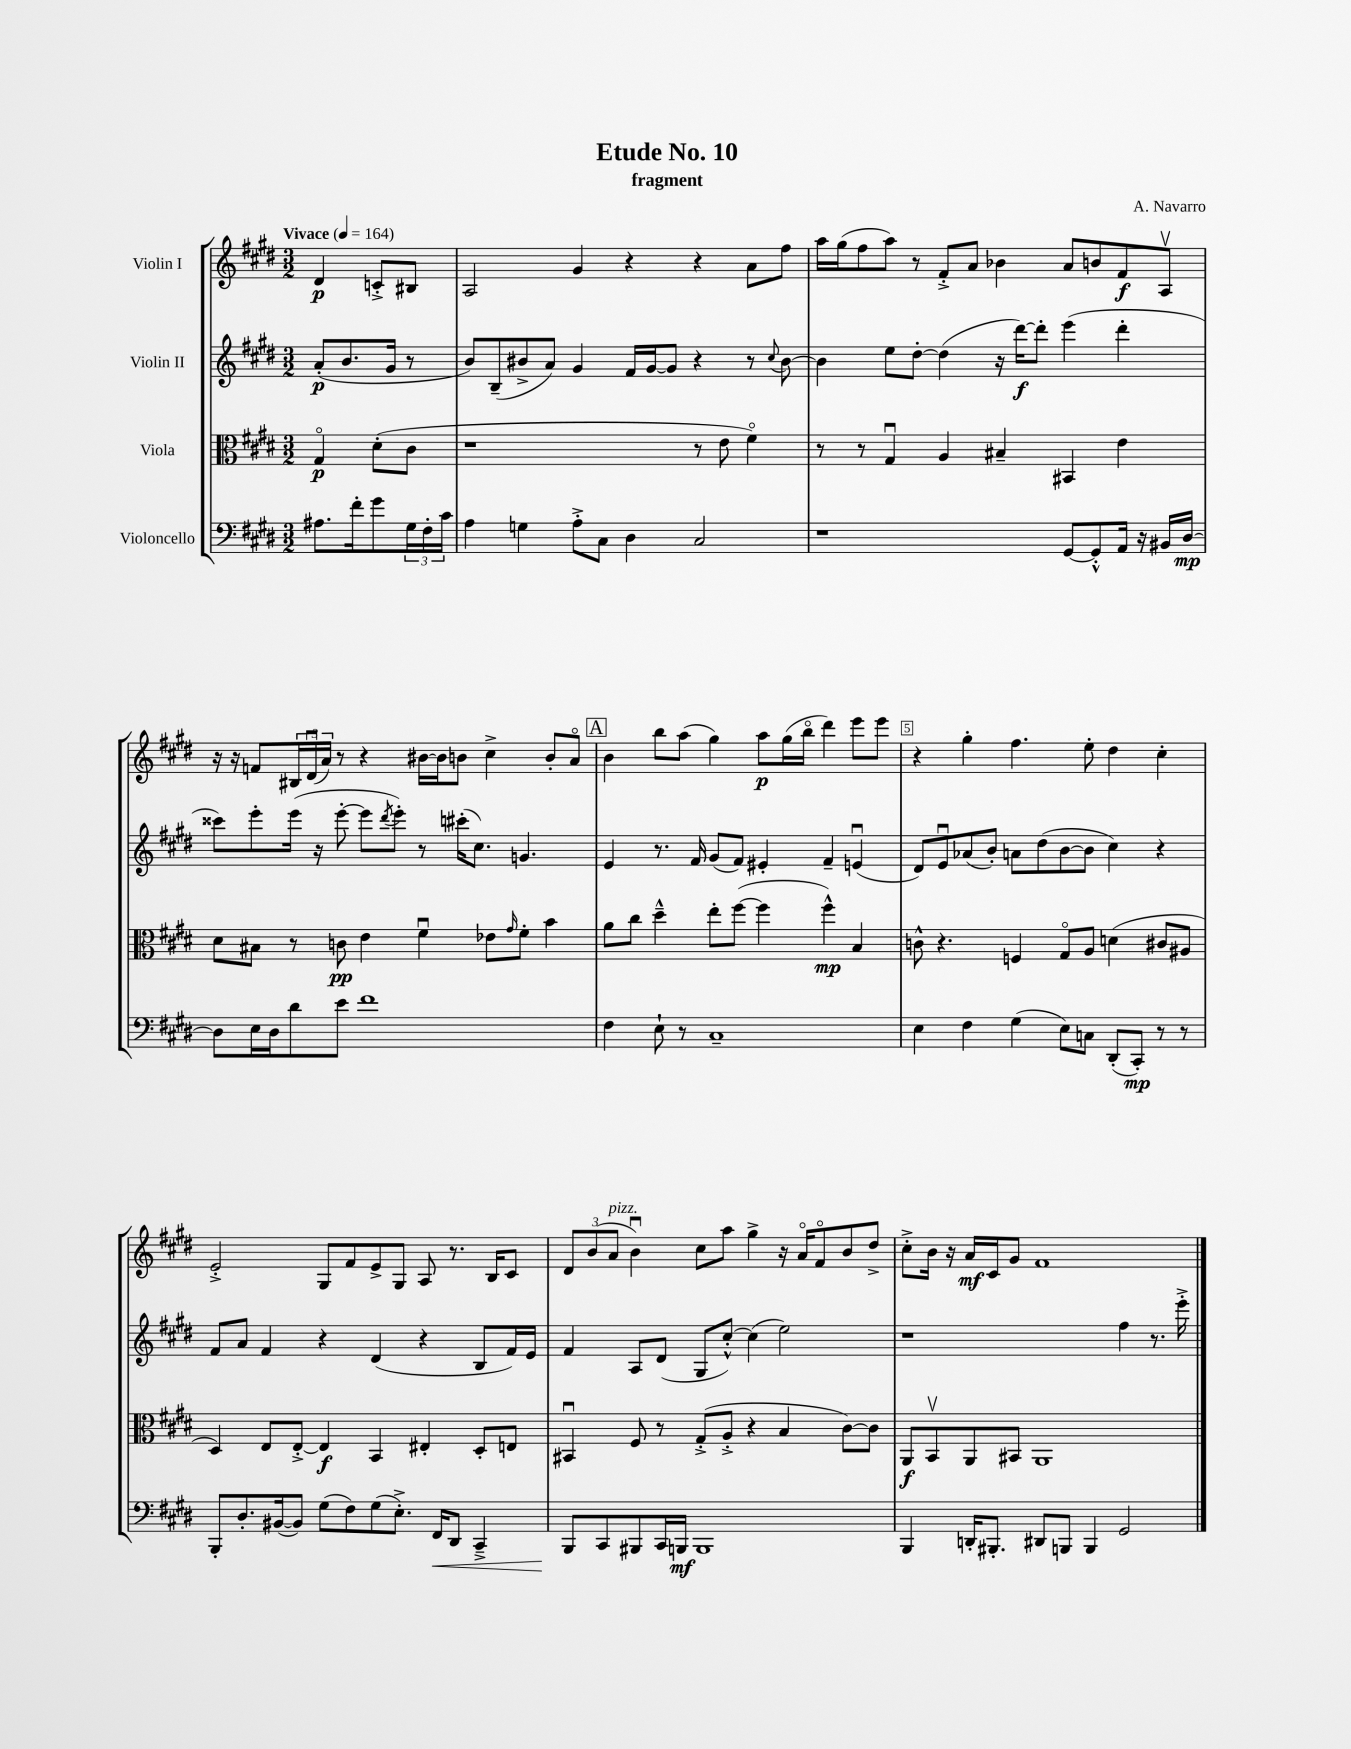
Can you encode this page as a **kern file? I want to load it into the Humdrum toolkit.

**kern	**dynam	**kern	**dynam	**kern	**dynam	**kern	**dynam
*part4	*part4	*part3	*part3	*part2	*part2	*part1	*part1
*staff4	*staff4	*staff3	*staff3	*staff2	*staff2	*staff1	*staff1
*I"Violoncello	*	*I"Viola	*	*I"Violin II	*	*I"Violin I	*
*clefF4	*	*clefC3	*	*clefG2	*	*clefG2	*
*k[f#c#g#d#]	*	*k[f#c#g#d#]	*	*k[f#c#g#d#]	*	*k[f#c#g#d#]	*
*M3/2	*	*M3/2	*	*M3/2	*	*M3/2	*
*MM164	*	*MM164	*	*MM164	*	*MM164	*
=	=	=	=	=	=	=	=
!	!	!	!	!	!	!LO:TX:a:B:t=Vivace	!
8.A#X\L	.	4G#/	p	(8a'/L	p	4d#/	p
.	.	.	.	8.b/	.	.	.
16f#'\k	.	.	.	.	.	.	.
8g#\	.	(8d#'\L	.	.	.	8cn'^/L	.
.	.	.	.	16g#/Jk	.	.	.
24G#\L	.	8c#\J	.	8r	.	8B#X/J	.
24F#'\	.	.	.	.	.	.	.
24c#\JJ	.	.	.	.	.	.	.
=1	=1	=1	=1	=1	=1	=1	=1
4A\	.	1r	.	8b/L)	.	2A/	.
.	.	.	.	(8B~/	.	.	.
4Gn\	.	.	.	8b#X^/	.	.	.
.	.	.	.	8a/J)	.	.	.
8A'^\L	.	.	.	4g#/	.	4g#/	.
8C#\J	.	.	.	.	.	.	.
4D#\	.	.	.	16f#/LL	.	4r	.
.	.	.	.	[16g#/J	.	.	.
.	.	.	.	8g#/J]	.	.	.
2C#/	.	8r	.	4r	.	4r	.
.	.	8e\	.	.	.	.	.
.	.	4f#\)	.	8r	.	8a\L	.
.	.	.	.	8qqcc#/	.	.	.
.	.	.	.	[8b#\	.	8ff#\J	.
=2	=2	=2	=2	=2	=2	=2	=2
1r	.	8r	.	4b#\]	.	16aa\LL	.
.	.	.	.	.	.	(16gg#\J	.
.	.	8r	.	.	.	8ff#\	.
.	.	4G#u/	.	8ee\L	.	8aa\J)	.
.	.	.	.	[8dd#'\J	.	8r	.
.	.	4A/	.	(4dd#\]	.	8f#'^/L	.
.	.	.	.	.	.	8a/J	.
.	.	4B#X~/	.	16r	.	4b-X\	.
.	.	.	.	[16ddd#\KL)	f	.	.
.	.	.	.	8ddd#'\J]	.	.	.
[8GG#/L	.	4BB#X/	.	(4eee\	.	8a/L	.
8GG#'^^/]	.	.	.	.	.	8bn/	.
16AA/Jk	.	4e\	.	4ddd#'\	.	8f#/	f
16r	.	.	.	.	.	.	.
16BB#X/LL	.	.	.	.	.	8Av/J	.
[16D#/JJ	mp	.	.	.	.	.	.
!!LO:LB:g=z
=3	=3	=3	=3	=3	=3	=3	=3
8D#\L]	.	8d#\L	.	8ccc##X\L)	.	16r	.
.	.	.	.	.	.	16r	.
16E\L	.	8B#X\J	.	8eee'\	.	8fn/L	.
16D#\J	.	.	.	.	.	.	.
8d#\	.	8r	.	(16eee\Jk	.	24B#X/L	.
.	.	.	.	.	.	(24d#u/	.
.	.	.	.	16r	.	.	.
.	.	.	.	.	.	24a/JJ)	.
8e\J	.	8cn\	pp	[8eee'\	.	8r	.
1f#	.	4e\	.	8eee\L]	.	4r	.
.	.	.	.	8qddd#/	.	.	.
.	.	.	.	8eee'\J)	.	.	.
.	.	4f#u\	.	8r	.	[16b#X\LL	.
.	.	.	.	.	.	16b#\J]	.
.	.	.	.	(16ccc#X'\KL	.	8bn\J	.
.	.	.	.	8.cc#\J)	.	.	.
.	.	8e-X\L	.	.	.	4cc#^\	.
.	.	16qqg#/	.	.	.	.	.
.	.	8f#'\J	.	4.gn/	.	.	.
.	.	4b\	.	.	.	8b'/L	.
.	.	.	.	.	.	8a/J	.
!!LO:REH:place=s1:t=A
=4	=4	=4	=4	=4	=4	=4	=4
4F#\	.	8a\L	.	4e/	.	4b\	.
.	.	8cc#\J	.	.	.	.	.
8E`\	.	4dd#~^^\	.	8.r	.	8bb\L	.
8r	.	.	.	.	.	(8aa\J	.
.	.	.	.	16f#/	.	.	.
1C#~	.	8ee'\L	.	(8g#/L	.	4gg#\)	.
.	.	([8ff#\J	.	8f#/J)	.	.	.
.	.	4ff#\]	.	4e#X'/	.	8aa\L	p
.	.	.	.	.	.	(16gg#\L	.
.	.	.	.	.	.	16bb\JJ	.
.	.	4ff#^^\)	mp	4f#~/	.	4ddd#\)	.
.	.	4B/	.	(4enu/	.	8eee\L	.
.	.	.	.	.	.	8eee\J	.
=5	=5	=5	=5	=5	=5	=5	=5
4E\	.	8cn^^\	.	8d#/L)	.	4r	.
.	.	4.r	.	8eu/	.	.	.
4F#\	.	.	.	(8a-X/	.	4gg#'\	.
.	.	.	.	8b'/J)	.	.	.
(4G#\	.	4Fn/	.	8an\L	.	4.ff#\	.
.	.	.	.	(8dd#\	.	.	.
8E\L)	.	8G#/L	.	[8b\	.	.	.
8Cn\J	.	8A/J	.	8b\J]	.	8ee'\	.
(8DD#'/L	.	(4dn\	.	4cc#\)	.	4dd#\	.
8CC#'/J)	mp	.	.	.	.	.	.
8r	.	8c#X/L	.	4r	.	4cc#'\	.
8r	.	8A#X/J	.	.	.	.	.
!!LO:LB:g=z
=6	=6	=6	=6	=6	=6	=6	=6
8BBB'/L	.	4D#/)	.	8f#/L	.	2e'^/	.
8.D#'/	.	.	.	8a/J	.	.	.
.	.	8E/L	.	4f#/	.	.	.
([16BB#X/k	.	.	.	.	.	.	.
8BB#/J])	.	[8E'^/J	.	.	.	.	.
(8G#\L	.	4E/]	f	4r	.	8G#/L	.
8F#\)	.	.	.	.	.	8f#/	.
(8G#\	.	4BB/	.	(4d#/	.	8e^/	.
8.E'^\J)	.	.	.	.	.	8G#/J	.
.	.	4E#X'/	.	4r	.	8A/	.
!	!LO:HP:b	!	!	!	!	!	!
16FF#/KL	<	.	.	.	.	.	.
8DD#/J	.	.	.	.	.	8.r	.
4CC#~^/	.	8D#'/L	.	8B/L	.	.	.
.	.	.	.	.	.	16B/KL	.
.	.	8En/J	.	16f#/L)	.	8c#/J	.
.	.	.	.	16e/JJ	.	.	.
=7	=7	=7	=7	=7	=7	=7	=7
8BBB/L	.	4BB#Xu/	.	4f#/	.	12d#/L	.
.	.	.	.	.	.	(12b/	.
8CC#/	[	.	.	.	.	.	.
!	!	!	!	!	!	!LO:TX:a:i:t=pizz.	!
.	.	.	.	.	.	12a/J	.
8BBB#X/	.	8F#/	.	8A/L	.	4bu\)	.
16CC#/L	.	8r	.	(8d#/J	.	.	.
16BBBn/JJ	mf	.	.	.	.	.	.
1BBB	.	(8G#'^/L	.	8G#/L	.	8cc#\L	.
.	.	8A'^/J	.	[8cc#'^^/J)	.	8aa\J	.
.	.	4r	.	(4cc#\]	.	4gg#^\	.
.	.	4B/	.	2ee\)	.	16r	.
.	.	.	.	.	.	16a/KL	.
.	.	.	.	.	.	8f#/	.
.	.	[8c#\L)	.	.	.	8b/	.
.	.	8c#\J]	.	.	.	8dd#^/J	.
=8	=8	=8	=8	=8	=8	=8	=8
4BBB/	.	8AA/L	f	1r	.	8cc#'^\L	.
.	.	8BBv/	.	.	.	16b\Jk	.
.	.	.	.	.	.	16r	.
16DDn'/KL	.	8AA/	.	.	.	16a/LL	mf
8.BBB#X'/J	.	.	.	.	.	16c#/J	.
.	.	8BB#X/J	.	.	.	8g#/J	.
8DD#X/L	.	1AA	.	.	.	1f#	.
8BBBn/J	.	.	.	.	.	.	.
4BBB/	.	.	.	.	.	.	.
2GG#/	.	.	.	4ff#\	.	.	.
.	.	.	.	8.r	.	.	.
.	.	.	.	16eee'^\	.	.	.
==	==	==	==	==	==	==	==
*-	*-	*-	*-	*-	*-	*-	*-
